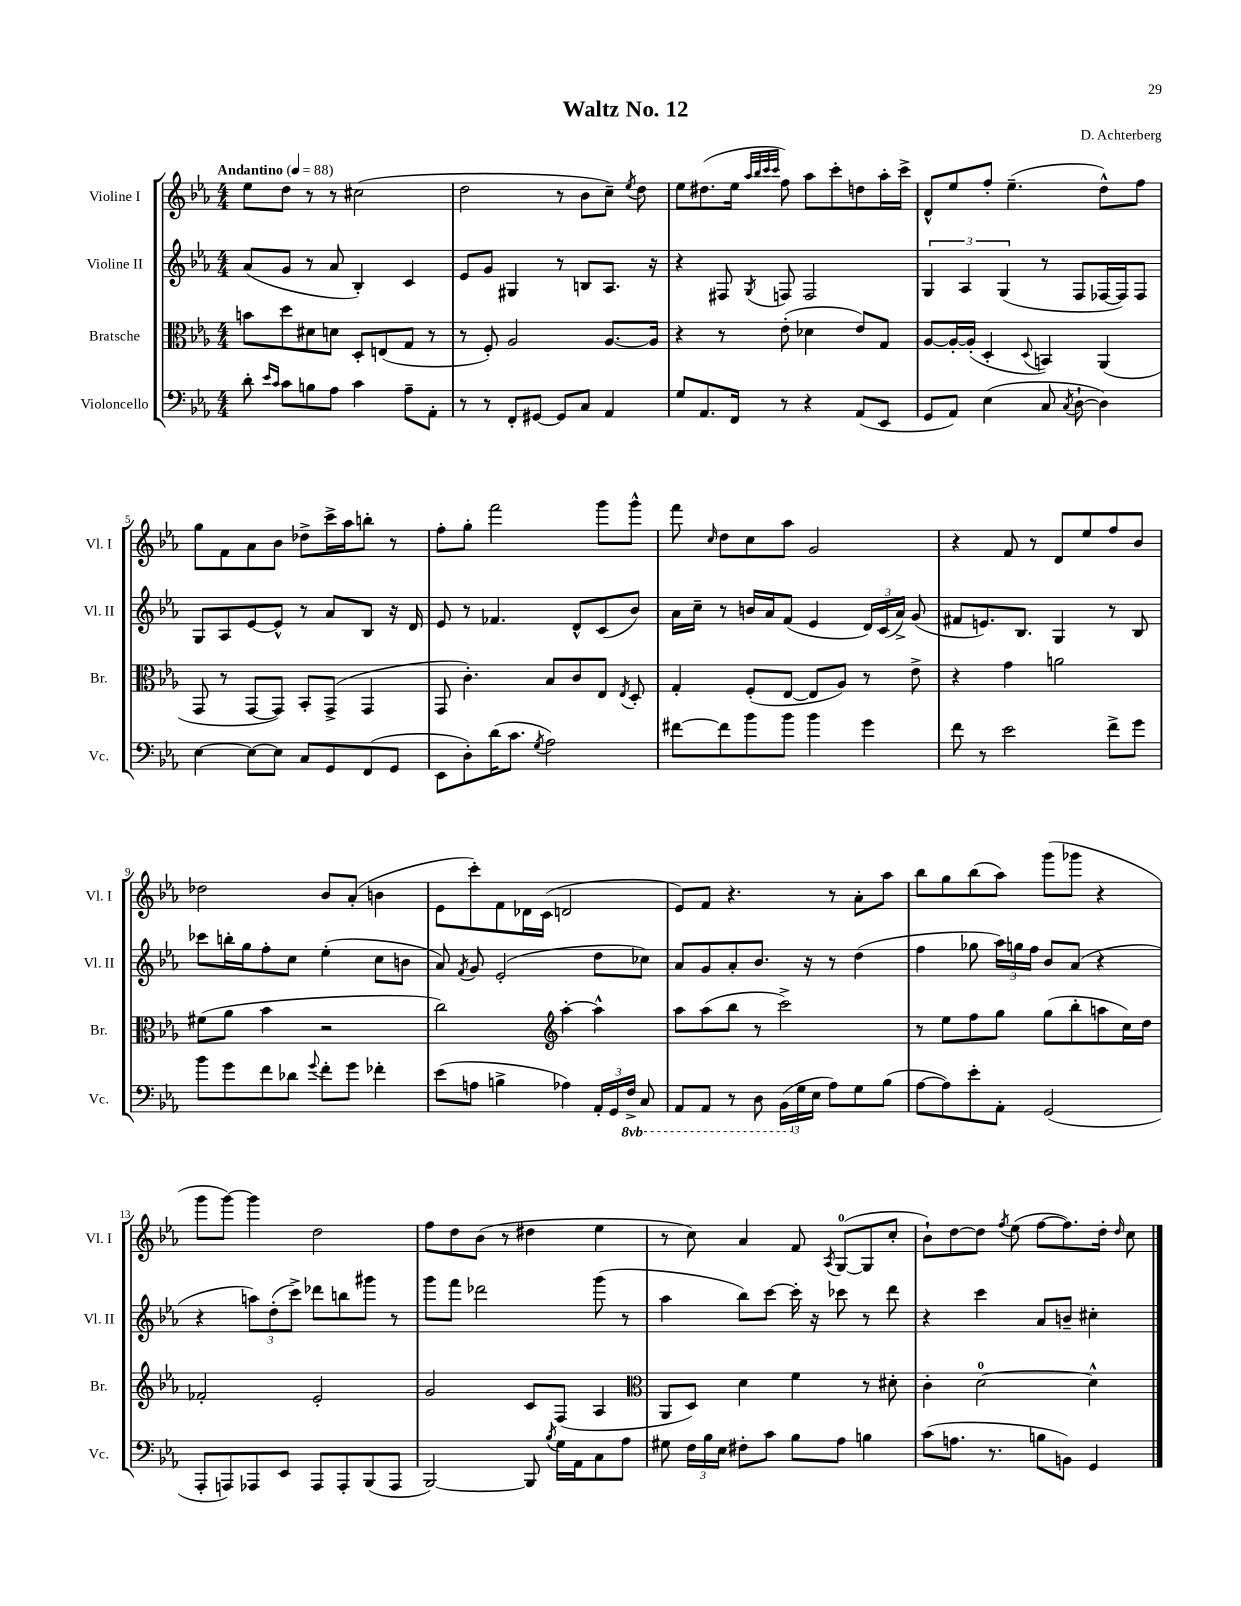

**kern	**kern	**kern	**kern
*staff4	*staff3	*staff2	*staff1
*clefF4	*clefC3	*clefG2	*clefG2
*k[b-e-a-]	*k[b-e-a-]	*k[b-e-a-]	*k[b-e-a-]
*M4/4	*M4/4	*M4/4	*M4/4
*MM88	*MM88	*MM88	*MM88
8d'	8b	(8a-	8ee-
16qqe-	.	.	.
16qqc	.	.	.
8c	8dd	8g	8dd
8B	8d#	8r	8r
8A-	8d	8a-	8r
4c	8D'	4B-')	(2cc#
.	(8E	.	.
8A-~	8G	4c	.
8AA-'	8r	.	.
=	=	=	=
8r	8r	8e-	2dd
8r	8F')	8g	.
8FF'	2A-	4G#	.
[8GG#	.	.	.
8GG#]	.	8r	8r
8C	.	8B	8b-
4AA-	[8.A-	8.A-	8cc~)
.	.	.	8qee-
.	.	.	8dd
.	16A-]	16r	.
=	=	=	=
8G	4r	4r	8ee-
8.AA-	.	.	(8.dd#
.	8r	8F#	.
16FF	.	.	16ee-
.	.	.	32qqaa-
.	.	.	32qqbb-
.	.	.	32qqccc
.	.	8qG	32qqccc
8r	(8e-'	8F	8ff)
4r	4d-	2F	8aa-
.	.	.	8ccc'
(8AA-	8e-)	.	8dd
8EE-	8G	.	16aa-'
.	.	.	16ccc^
=	=	=	=
8GG	[8A-	6G	8d^^
8AA-)	16A-'_	.	8ee-
.	.	6A-	.
.	(16A-']	.	.
(4E-	4D'	.	8ff'
.	.	(6G	.
.	.	.	(4.ee-~
.	8qqD	.	.
8C	4BB)	8r	.
8qC	.	.	.
[8D`	.	8F	.
4D])	(4AA-	[16F-	8dd^^)
.	.	16F-])	.
.	.	8F-	8ff
=	=	=	=
[4E-	8GG	8G	8gg
.	8r	8A-	8f
8E-_	[8GG	[8e-	8a-
8E-]	8GG])	8e-^^]	8b-
8C	8BB-'	8r	8dd-^
8GG	(8GG^	8a-	16ccc^
.	.	.	16aa-
(8FF	4GG	8B-	8bb'
8GG	.	16r	8r
.	.	16d	.
=	=	=	=
8EE-	8GG	8e-	8ff'
8D')	4.c')	8r	8gg'
(16d	.	4.f-	2fff
8.c	.	.	.
8qG	.	.	.
2A-)	8B-	.	.
.	8c	8d^^	.
.	8E-	(8c	8ggg
.	8qE-	.	.
.	8D'	8b-)	8ggg^^
=	=	=	=
[8f#	4G'	16a-	8fff
.	.	16cc~	.
.	.	.	16qqcc
8f#]	.	8r	8dd
8b-	(8F'	16b	8cc
.	.	16a-	.
8b-	[8E-	(8f	8aa-
4b-	8E-]	4e-	2g
.	8A-)	.	.
4g	8r	24d)	.
.	.	(24c	.
.	.	24a-^)	.
.	8e-^	(8g	.
=	=	=	=
8f	4r	8f#	4r
8r	.	8.e)	.
2e-	4g	.	8f
.	.	8.B-	.
.	.	.	8r
.	2a	4G	8d
.	.	.	8ee-
8f^	.	8r	8ff
8g	.	8B-	8b-
=	=	=	=
8b-	(8f#	8ccc-	2dd-
8g	8a-	16bb'	.
.	.	16gg	.
8f	4b-	8ff'	.
8d-	.	8cc	.
8qqg	.	.	.
8f'	2r	(4ee-'	8b-
8g	.	.	(8a-'
4f-'	.	8cc	4b
.	.	8b	.
=	=	=	=
(8e-	2cc)	8a-)	8e-
.	.	8qf	.
8A	.	8g	8ccc')
4B^	.	(2e-'	8f
.	.	.	16d-
.	.	.	(16c
*	*clefG2	*	*
4A-)	[4aa-'	.	2d
24AA-'	4aa-^^]	8dd	.
24GG	.	.	.
24FF^	.	.	.
8CC	.	8cc-)	.
=	=	=	=
8AAA-	8aa-	8a-	8e-)
8AAA-	(8aa-	8g	8f
8r	8bb-	8a-'	4.r
8DD	8r	8.b-	.
(24BBB-	2ccc^)	.	.
24G	.	.	.
.	.	16r	.
24E-	.	.	.
8A-)	.	8r	8r
8G	.	(4dd	8a-'
(8B-	.	.	8aa-
=	=	=	=
[8A-	8r	4ff	8bb-
8A-])	8ee-	.	8gg
8e-'	8ff	8gg-	(8bb-
8AA-'	8gg	24aa-)	8aa-)
.	.	24gg	.
.	.	24ff	.
(2GG	(8gg	8b-	(8ggg
.	8bb-'	(8a-	8ggg-
.	8aa	4r	4r
.	16cc)	.	.
.	16dd	.	.
=	=	=	=
8AAA-'	2f-'	4r	8ggg
8AAA)	.	.	[8ggg)
8AAA-	.	12aa)	4ggg]
.	.	(12dd'	.
8EE-	.	.	.
.	.	12ccc^)	.
8AAA-	2e-'	8ddd-	2dd
8AAA-'	.	8bb	.
(8BBB-	.	8ggg#	.
8AAA-	.	8r	.
=	=	=	=
[2BBB-)	2g	8ggg	8ff
.	.	8fff	8dd
.	.	2ddd-	(8b-
.	.	.	8r
8BBB-]	8c	.	4dd#
8qB-	.	.	.
16G	(8F	.	.
16AA-	.	.	.
8C	4A-	(8ggg	4ee-
8A-	.	8r	.
=	=	=	=
*	*clefC3	*	*
8G#	8AA-	4aa-	8r
24F	8D)	.	8cc)
24B-	.	.	.
24E-	.	.	.
8F#'	4d	8bb-)	4a-
8c	.	[8ccc	.
8B-	4f	16ccc']	8f
.	.	16r	.
.	.	.	8qA-
8A-	.	8ccc-	([8G
4B	8r	8r	8G]
.	8d#'	8ddd	8cc'
=	=	=	=
(8c	4c'	4r	8b-`)
8.A	.	.	[8dd
.	[2d	4ccc	8dd]
8.r	.	.	.
.	.	.	8qff
.	.	.	(8ee-
8B	.	8a-	[8ff
8BB)	.	8b~	8.ff])
4GG	4d^^]	4cc#'	.
.	.	.	16dd'
.	.	.	16qqdd
.	.	.	8cc
==	==	==	==
*-	*-	*-	*-
